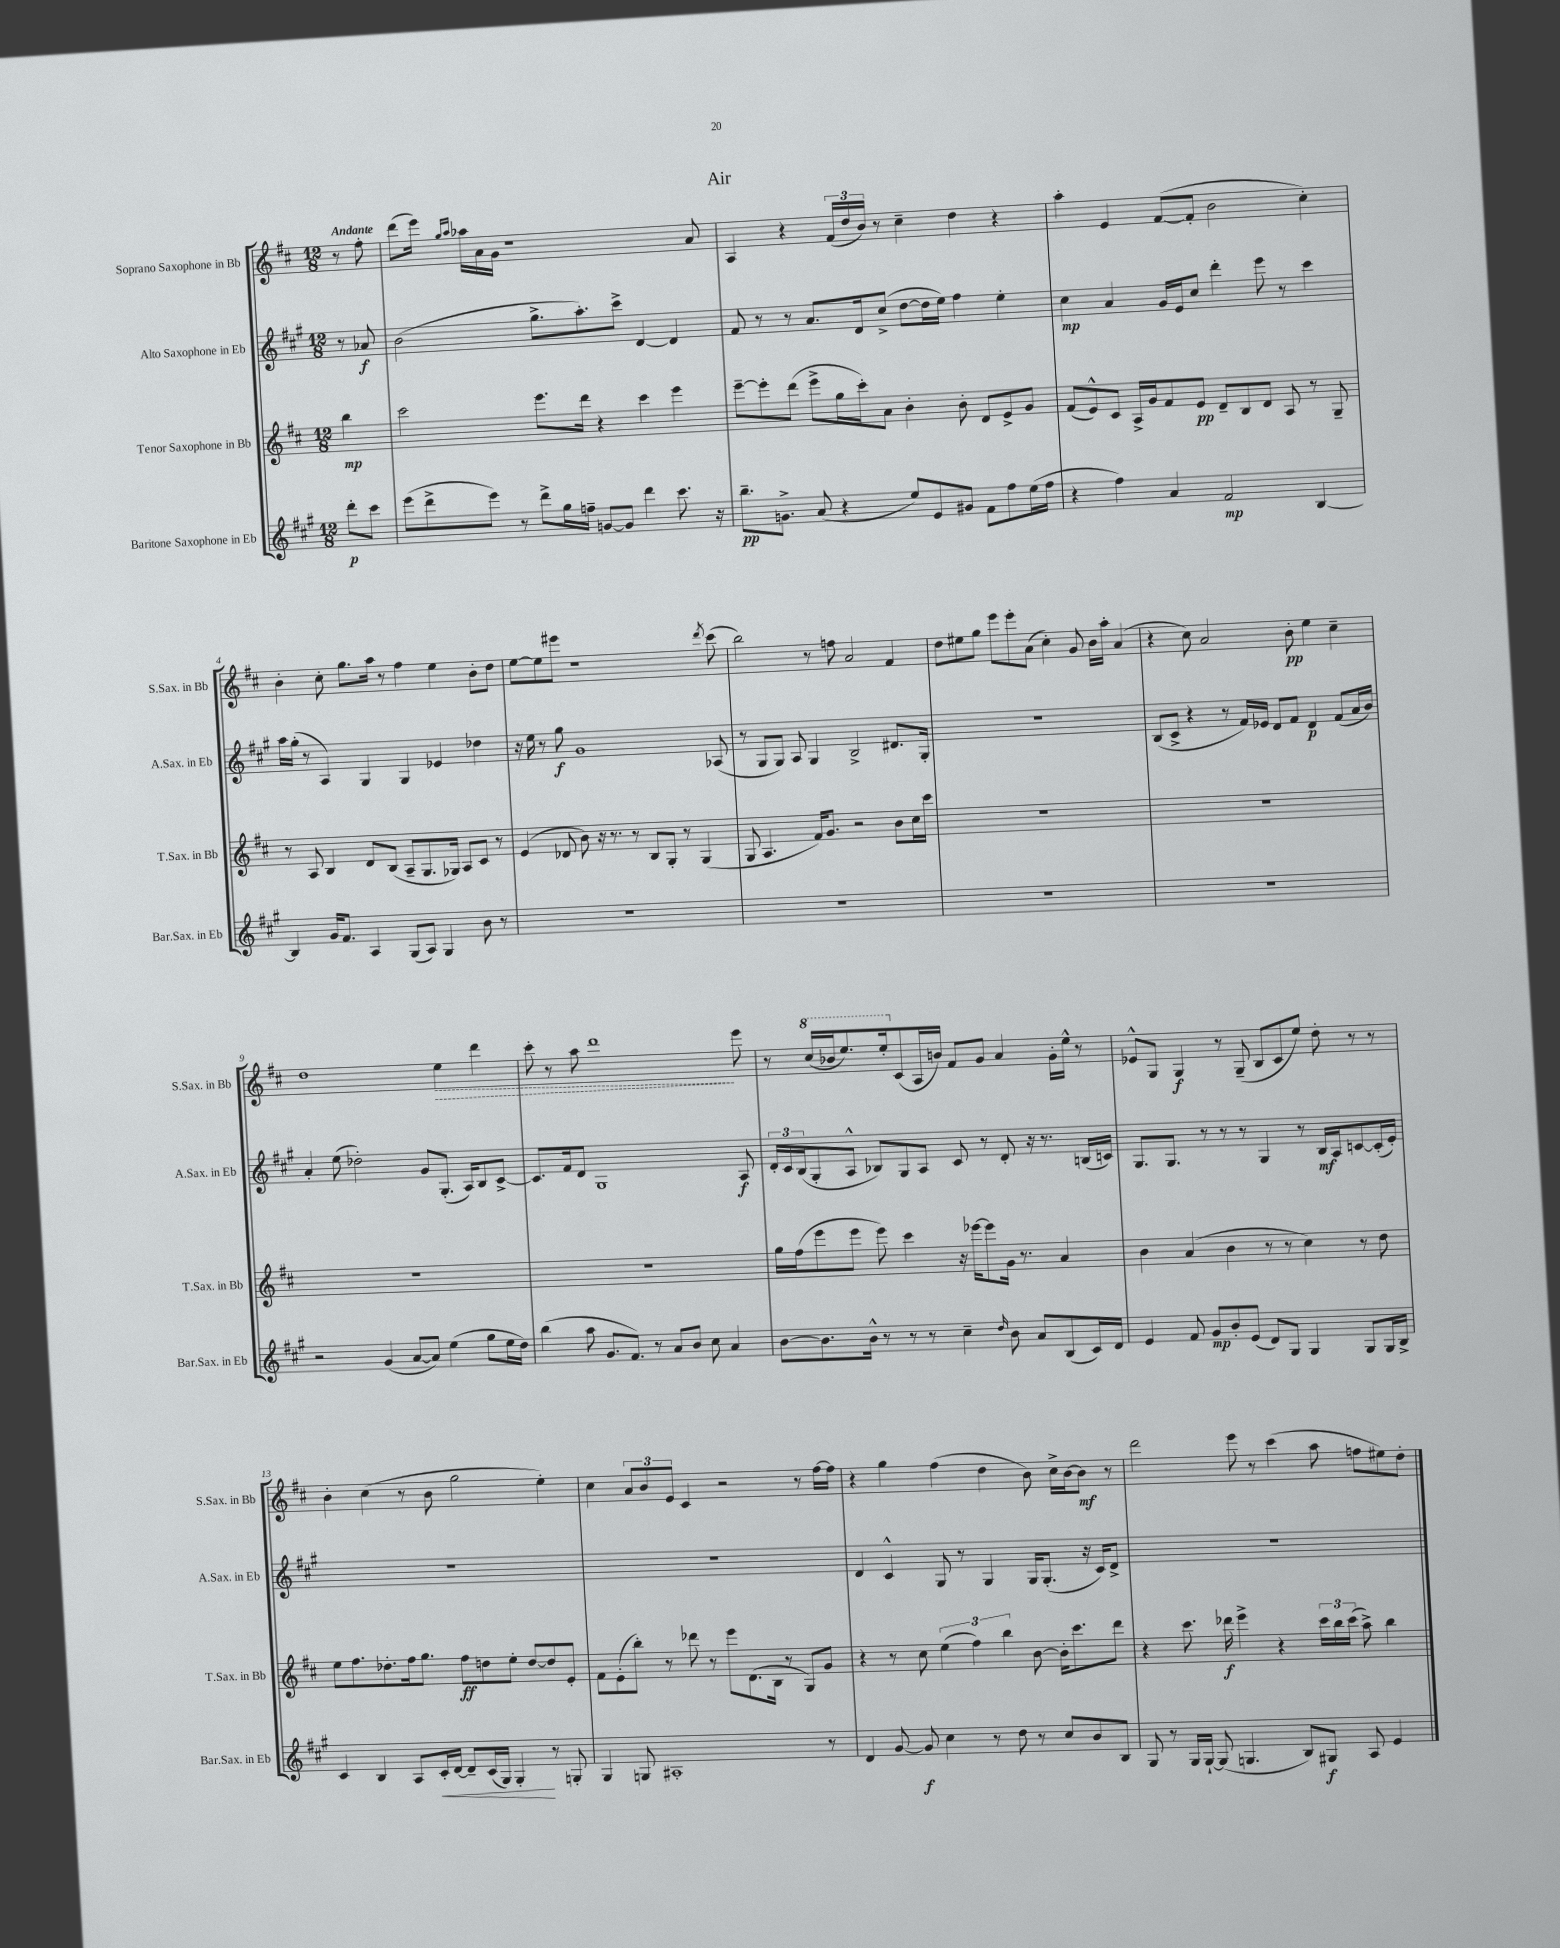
\header { title = "Air" }
<<
\new StaffGroup <<
\new Staff = "s0" \with { instrumentName = "Soprano Saxophone in Bb" shortInstrumentName = "S.Sax. in Bb" } {
    \clef treble \key d \major \numericTimeSignature \time 12/8 \partial 4 \tempo "Andante"
    r8 fis''8-. |
    d'''8( e'''16) \grace { g''16 a''16 } aes''16 a'16 g'16 r1 a'8 |
    a4 r4 \tuplet 3/2 { fis'16( d''16 b'16) } r8 cis''4-- d''4 r4 |
    a''4-. e'4 fis'8~( fis'8-. b'2 cis''4-.) |
    b'4-. cis''8-. g''8. a''16 r8 fis''4 e''4 b'8-. d''8 |
    e''8~ e''8 eis'''8 r1 \acciaccatura { d'''8 } cis'''8( |
    b''2) r8 f''8 a'2 fis'4 |
    d''8 eis''8 g''8 e'''8 e'''8-. a'8( cis''4-.) g'8 b'16 a''16-. a'4( |
    r4 cis''8) a'2 b'8-.\pp e''4 cis''4-- |
    d''1 \once \override Hairpin.style = #'dashed-line e''4\> d'''4 |
    cis'''8-. r8 a''8 d'''1\! e'''8 |
    r8 \ottava #1 cis'''16( bes''16 e'''8.) e'''16-. \ottava #0 cis'8( a16 b'!16) fis'8 g'8 a'4 g'16-. e''16-^ r8 |
    ees'8-^ g8 g4\f r8 g8--( b8 cis'8 e''8) d''8-. r8 r8 |
    b'4-. cis''4( r8 b'8 g''2 e''4-.) |
    cis''4 \tuplet 3/2 { a'8 b'8 e'8 } cis'4 r2 r8 fis''16~ fis''16 |
    r4 g''4 fis''4( d''4 b'8) cis''16-> b'16~ b'8\mf r8 |
    d'''2 e'''8 r8 cis'''4( a''8 f''8 eis''8) d''8-. \bar "|." |
}
\new Staff = "s1" \with { instrumentName = "Alto Saxophone in Eb" shortInstrumentName = "A.Sax. in Eb" } {
    \clef treble \key a \major \numericTimeSignature \time 12/8 \partial 4
    r8 aes'8\f |
    b'2( gis''8.-> a''8.-.) cis'''8-> d'4~ d'4 |
    fis'8 r8 r8 a'8. d'16 cis''8->( d''8~ d''16 e''16) fis''4 e''4-. |
    cis''4\mp a'4 gis'16 e'16 cis''8 d'''4-. e'''8 r8 cis'''4 |
    a''16 gis''16-.( r8 a4) gis4 gis4 ees'4 des''4 |
    r16 e''16 r8 gis''8\f gis'1 aes8( |
    r8 gis8 gis8) a8 gis4 b2-> dis'8. gis16-. |
    R1. |
    b8( cis'8-> r4 r8 fis'16) ees'16 d'8 fis'8 d'4\p fis'8( a'16 b'16) |
    a'4-. e''8( des''2-.) gis'8 gis8.-.( a16) b8 cis'8~-> |
    cis'8. fis'16 d'8 gis1 a8\f |
    \tuplet 3/2 { d'16-. cis'16 b16( } gis8-. a8-^ bes8) gis8 a8 cis'8 r8 d'8-. r16 r8. b16( c'16) |
    gis8. gis8. r8 r8 r8 gis4 r8 b16\mf a16 c'8~ c'16-.( e'16-.) |
    R1. |
    R1. |
    d'4 cis'4-^ gis8 r8 gis4 gis16 gis8.-.( r16 cis'16) d'8-> |
    R1. \bar "|." |
}
\new Staff = "s2" \with { instrumentName = "Tenor Saxophone in Bb" shortInstrumentName = "T.Sax. in Bb" } {
    \clef treble \key d \major \numericTimeSignature \time 12/8 \partial 4
    b''4\mp |
    cis'''2 e'''8. d'''16 r4 cis'''4 e'''4 |
    e'''8~-- e'''8-. d'''8( e'''8-> g''16 cis'''16-.) a'8 b'4-. b'8-. d'8 e'8-> g'8 |
    fis'8( e'8-^) cis'8 a16-> g'16 fis'8 e'8\pp d'8-- b8 d'8 a8 r8 g8-- |
    r8 a8 b4 d'8 b8( a8-- g8. ges16) a8 cis'8 r8 |
    e'4( des'8 b'8) r16 r8. r8 b8 g8-. r8 g4( |
    g8 a4. fis'16) g'8. r2 b'8 cis''16 cis'''16 |
    R1. |
    R1. |
    R1. |
    R1. |
    g''16 fis''16( e'''8 e'''8 e'''8) cis'''4 r16 ees'''16~ ees'''8 g'16 r8. a'4 |
    b'4 a'4( b'4 r8 r8 cis''4) r8 d''8 |
    e''8 fis''8. des''8.-. fis''16 g''8. fis''8\ff d''8 e''8-. d''8~ d''8 e'8-. |
    fis'8 e'8-.( b''8-.) r8 des'''8 r8 e'''8 d'8.( b16 r8 g8) g'8 |
    r4 r8 cis''8 \tuplet 3/2 { e''4( fis''4) b''4 } b'8~ b'16-. cis'''8. d'''8 |
    r4 cis'''8. des'''16\f e'''4-> r4 \tuplet 3/2 { cis'''16 b''16 cis'''16( } a''8->) b''4 \bar "|." |
}
\new Staff = "s3" \with { instrumentName = "Baritone Saxophone in Eb" shortInstrumentName = "Bar.Sax. in Eb" } {
    \clef treble \key a \major \numericTimeSignature \time 12/8 \partial 4
    d'''8-.\p cis'''8 |
    e'''8( d'''8-> e'''8) r8 d'''8-> gis''16 f''16-- g'8~ g'8 d'''4 cis'''8. r16 |
    b''8.--\pp g'8.-> a'8( r4 e''8) e'8 gis'8 fis'8 fis''8 e''16( fis''16 |
    r4 fis''4) a'4 fis'2\mp b4~ |
    b4 gis'16 fis'8. a4 gis8( a8) gis4 b'8 r8 |
    R1. |
    R1. |
    R1. |
    R1. |
    r2 gis'4( a'8~ a'8) e''4( gis''8 e''16 d''16) |
    b''4( a''8 gis'8. fis'8.) r8 a'8 b'8 cis''8 a'4 |
    b'8~ b'8. b'16-^ r8 r8 r8 cis''4-- \grace { d''16 } b'8 a'8 b8( cis'16) d'16 |
    e'4 fis'8 gis'8\mp b'8-. e'8( d'8) gis8 gis4 gis8 gis16 b16-> |
    cis'4 b4 a8 cis'16-.\< d'16~ d'8-- cis'16( gis16) gis4-.\! r8 g8-. |
    gis4 g8 ais1-. r8 |
    d'4 gis'8~ gis'8\f cis''4 r8 d''8 r8 cis''8 b'8 b8 |
    gis8 r8 gis16 gis16~-! gis8( g4. b8) gis8\f a8 e'4 \bar "|." |
}
>>
>>
